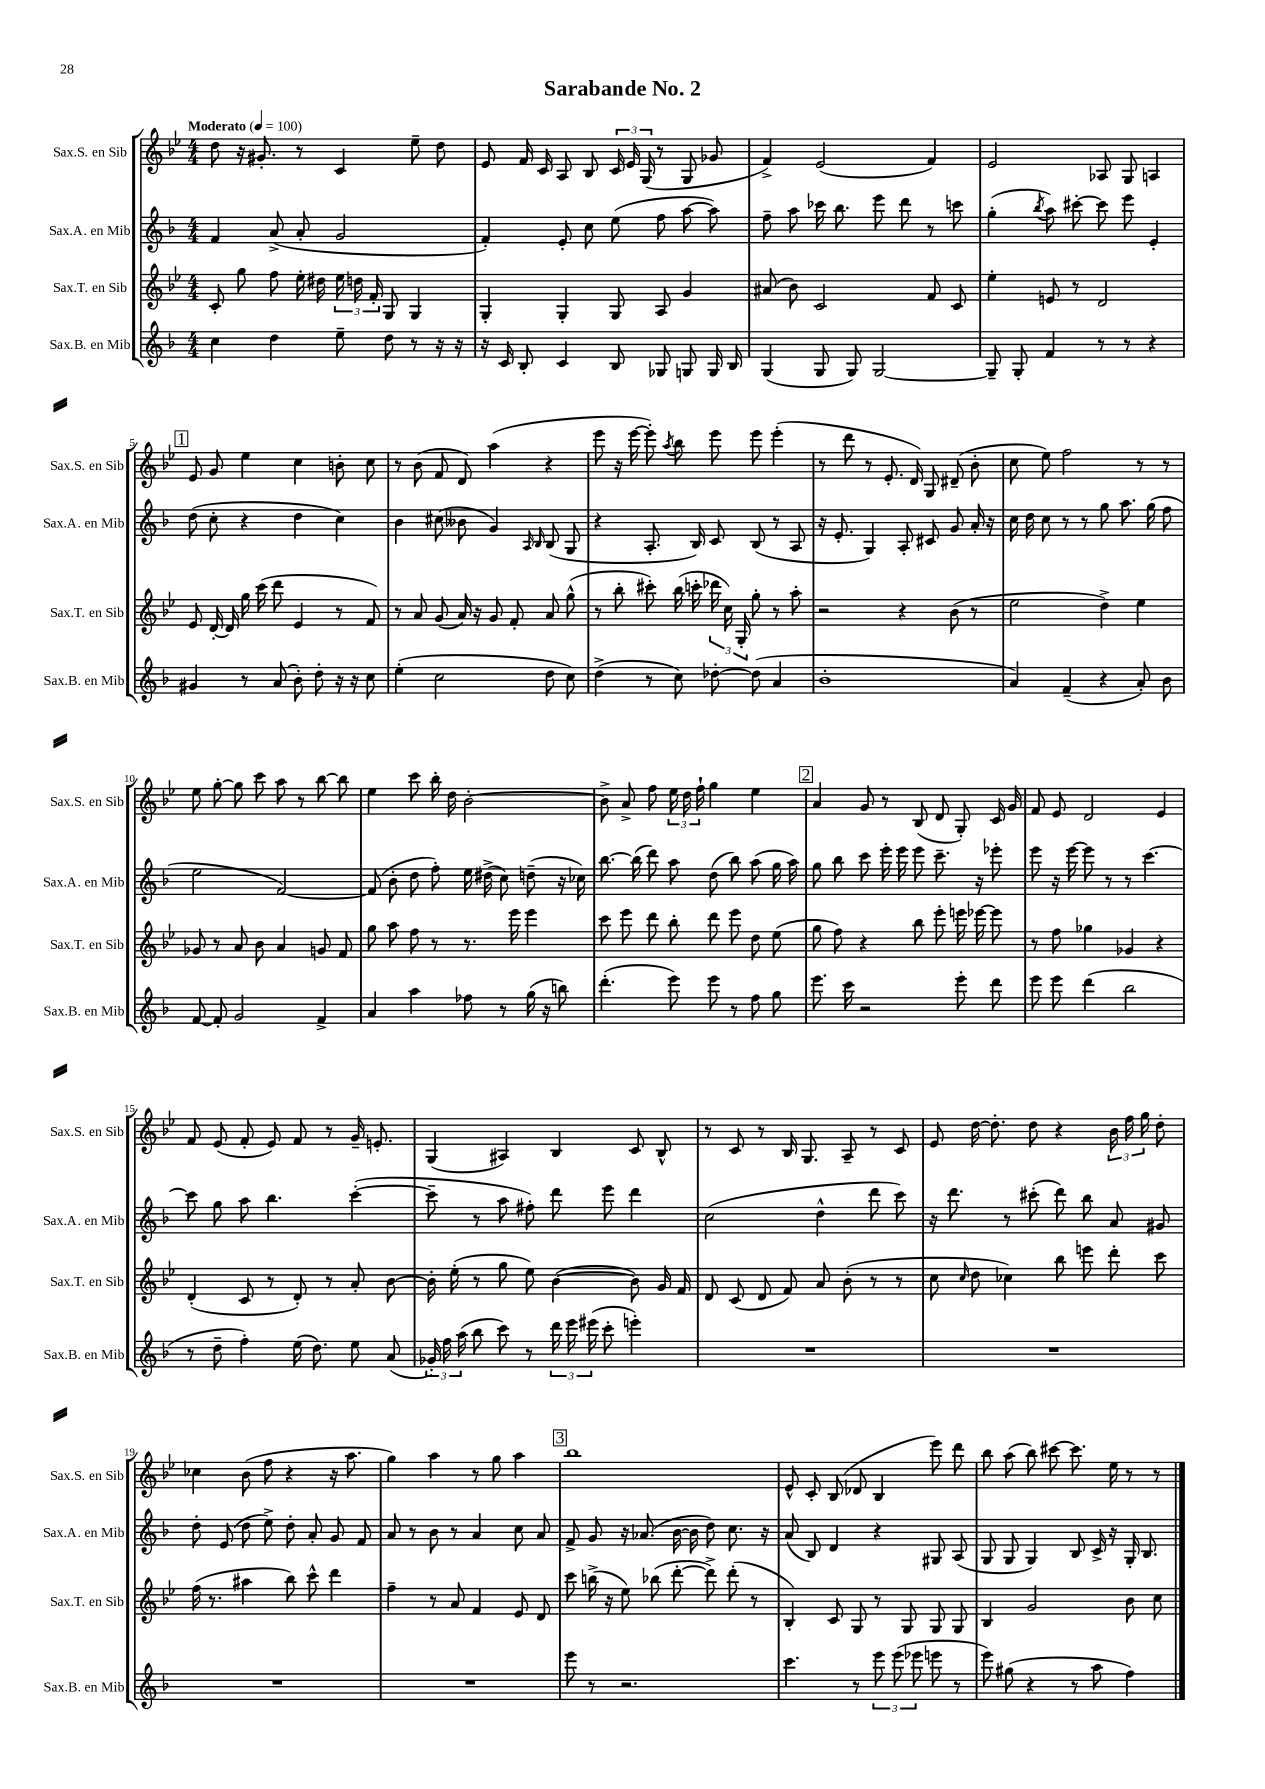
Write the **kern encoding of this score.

**kern	**kern	**kern	**kern
*staff4	*staff3	*staff2	*staff1
*clefG2	*clefG2	*clefG2	*clefG2
*k[b-]	*k[b-e-]	*k[b-]	*k[b-e-]
*M4/4	*M4/4	*M4/4	*M4/4
*MM100	*MM100	*MM100	*MM100
4cc	8c'	4f	8dd
.	8gg	.	16r
.	.	.	8.g#'
4dd	8ff	(8a^	.
.	16ee-'	8a'	8r
.	16dd#	.	.
8ee~	24ee-	2g	4c
.	24dd	.	.
.	24f'	.	.
8dd	8G	.	.
8r	4G	.	8ee-~
16r	.	.	8dd
16r	.	.	.
=	=	=	=
16r	4G'	4f')	8e-
16c	.	.	.
8B-'	.	.	16f
.	.	.	16c
4c	4G'	8e'	8A
.	.	8cc	8B-
8B-	8G	(8ee	24c
.	.	.	24e-
.	.	.	(24G
8G-	8A	8ff	8r
8G	4g	[8aa	8G
16G	.	8aa])	8g-
16B-	.	.	.
=	=	=	=
(4G	(8a#	8ff~	4f^)
.	8b-)	8aa	.
8G	2c	16ccc-	(2e-
.	.	8.bb-	.
8G)	.	.	.
[2G	.	8eee	.
.	.	8ddd	.
.	8f	8r	4f)
.	8c	8ccc	.
=	=	=	=
8G~]	4ee-'	(4gg'	2e-
8G'	.	.	.
.	.	8qbb-	.
4f	8e	8aa)	.
.	8r	[8ccc#'	.
8r	2d	8ccc#]	8A-
8r	.	8eee	8G
4r	.	4e'	4A
=	=	=	=
4g#	8e-	(8dd	8e-
.	[16d'	8cc'	8g
.	16d]	.	.
8r	16gg	4r	4ee-
.	(16ccc	.	.
(8a	8ddd	.	.
8b-')	4e-	4dd	4cc
8dd'	.	.	.
16r	8r	4cc)	8b'
16r	.	.	.
8cc	8f)	.	8cc
=	=	=	=
(4ee'	8r	4b-	8r
.	8a	.	(8b-
2cc	(8g	(8cc#	8f
.	16a)	8b--	8d)
.	16r	.	.
.	8g	4g)	(4aa
.	8f'	.	.
.	.	16qqA	.
.	.	16qqB-	.
8dd	8a	(8B-	4r
8cc)	(8gg^^	8G	.
=	=	=	=
(4dd^	8r	4r	8eee-
.	8bb-'	.	16r
.	.	.	[16eee-
8r	8ccc#')	8.A'	8eee-'])
.	.	.	8qaa
8cc)	(16bb-	.	8bb-
.	16ccc'	16B-)	.
[8dd-'	24ddd-	8c	8eee-
.	24cc)	.	.
.	24G'	.	.
(8dd-]	8gg'	(8B-	8eee-
4a	8r	8r	(4eee-'
.	8aa'	8A	.
=	=	=	=
1b-'	2r	16r	8r
.	.	8.e'	.
.	.	.	8ddd
.	.	4G)	8r
.	.	.	8.e-'
.	4r	8A'	.
.	.	.	16d)
.	.	8c#	8G
.	(8b-	8g	(8d#~
.	8r	16a'	8b-'
.	.	16r	.
=	=	=	=
4a)	2ee-	16cc	8cc
.	.	16dd	.
.	.	8cc	8ee-)
(4f~	.	8r	2ff
.	.	8r	.
4r	4dd^)	8gg	.
.	.	8.aa	.
8a')	4ee-	.	8r
.	.	(16gg	.
8b-	.	8ff	8r
=	=	=	=
[8f	8g-	2ee	8ee-
8f']	8r	.	[8gg'
2g	8a	.	8gg]
.	8b-	.	8ccc
.	4a	[2f)	8aa
.	.	.	8r
4f^	8g	.	[8bb-
.	8f	.	8bb-]
=	=	=	=
4a	8gg	(8f]	4ee-
.	8aa	8b-'	.
4aa	8ff	8dd	8ccc
.	8r	8ff')	16bb-'
.	.	.	16dd
8ff-	8.r	16ee	[2b-'
.	.	(16dd#^	.
8r	.	8cc)	.
.	16eee-	.	.
(16gg	4eee-	(8dd~	.
16r	.	.	.
8bb)	.	16r	.
.	.	16cc-)	.
=	=	=	=
(4.ddd'	8ccc	[8.bb-	8b-^]
.	8eee-	.	8a^
.	.	(16bb-]	.
.	8ddd	8ddd)	8ff
8eee)	8bb-'	8aa	24ee-
.	.	.	24dd
.	.	.	24ff`
8eee	8ddd	(8dd	4gg
8r	8eee-	8bb-)	.
8ff	8dd	(8aa	4ee-
8gg	(8ee-	16gg	.
.	.	16aa)	.
=	=	=	=
8.eee	8gg	8gg	4a
.	8ff)	8bb-	.
16ccc	.	.	.
2r	4r	8ccc	8g
.	.	16eee'	8r
.	.	16eee	.
.	8bb-	8eee	(8B-
.	8eee-'	8.ccc~	8d
8eee'	16eee	.	8G')
.	[16eee-	16r	.
8ddd	8eee-]	8eee-'	16c
.	.	.	16g
=	=	=	=
8eee	8r	8eee	8f
8eee	8ff	16r	8e-
.	.	[16eee	.
(4ddd	4gg-	8eee]	2d
.	.	8r	.
2bb-	4g-	8r	.
.	.	[4.ccc	.
.	4r	.	4e-
=	=	=	=
8r	(4d'	8ccc]	8f
8dd~	.	8gg	(8e-
4ff')	8c	8aa	8f'
.	8r	4.bb-	8e-)
(16ee	8d')	.	8f
8.dd)	.	.	.
.	8r	.	8r
8ee	8a'	([4ccc'	16g~
.	.	.	8.e'
(8a	[8b-	.	.
=	=	=	=
24g-')	16b-']	8ccc~]	(4G
24ff	.	.	.
.	(16ee-'	.	.
(24aa	.	.	.
8bb-	8r	8r	.
8ccc)	8gg	8aa	4A#)
8r	8ee-)	8ff#')	.
24ddd	([4b-	8ddd	4B-
24eee	.	.	.
(24eee#	.	.	.
8ccc'	.	8eee	.
4eee')	8b-])	4ddd	8c
.	16g	.	8B-^^
.	16f	.	.
=	=	=	=
1r	8d	(2cc	8r
.	(8c	.	8c
.	8d	.	8r
.	8f)	.	16B-
.	.	.	8.G
.	8a	4dd^^	.
.	(8b-'	.	8A~
.	8r	8ddd	8r
.	8r	8ccc)	8c
=	=	=	=
1r	8cc	16r	8e-
.	.	8.ddd	.
.	16qqcc	.	.
.	8dd	.	[16dd
.	.	.	8.dd']
.	4cc-)	8r	.
.	.	(8ccc#'	8dd
.	8bb-	8ddd)	4r
.	8eee	8bb-	.
.	8ddd'	8a	24b-
.	.	.	24ff
.	.	.	24gg
.	8ccc	8g#	8dd'
=	=	=	=
1r	(16ff	8dd'	4cc-
.	8.r	.	.
.	.	(8e	.
.	4aa#	8dd	(8b-
.	.	8ee^)	8ff
.	8bb-)	8dd'	4r
.	8ccc^^	8a'	.
.	4ddd	8g	16r
.	.	.	8.aa
.	.	8f	.
=	=	=	=
1r	4ff~	8a	4gg)
.	.	8r	.
.	8r	8b-	4aa
.	8a	8r	.
.	4f	4a	8r
.	.	.	8gg
.	8e-	8cc	4aa
.	8d	8a	.
=	=	=	=
8eee	8ccc	8f^	1bb-
8r	(16bb^	8g	.
.	16r	.	.
2.r	8ee-)	16r	.
.	.	(8.a-	.
.	(8bb-	.	.
.	[8ddd'	[16b-	.
.	.	16b-]	.
.	8ddd^])	8dd)	.
.	(8ddd'	8.cc	.
.	8r	.	.
.	.	16r	.
=	=	=	=
4.ccc	4B-')	(8a	8e-^^
.	.	8B-)	8c'
.	8c	4d	(8B-
8r	8G	.	8d-
12eee	8r	4r	4B-
(12eee	.	.	.
.	8G	.	.
12eee-	.	.	.
8eee	8G	8G#	8eee-)
8r	8G	(8A	8ddd
=	=	=	=
8eee)	4B-	8G	8bb-
(8gg#	.	8G	(8aa
4r	2g	4G)	8bb-)
.	.	.	[8ccc#
8r	.	8B-	8.ccc#]
8aa	.	16c^	.
.	.	16r	16ee-
4ff)	8b-	16G'	8r
.	.	8.B-	.
.	8cc	.	8r
==	==	==	==
*-	*-	*-	*-
